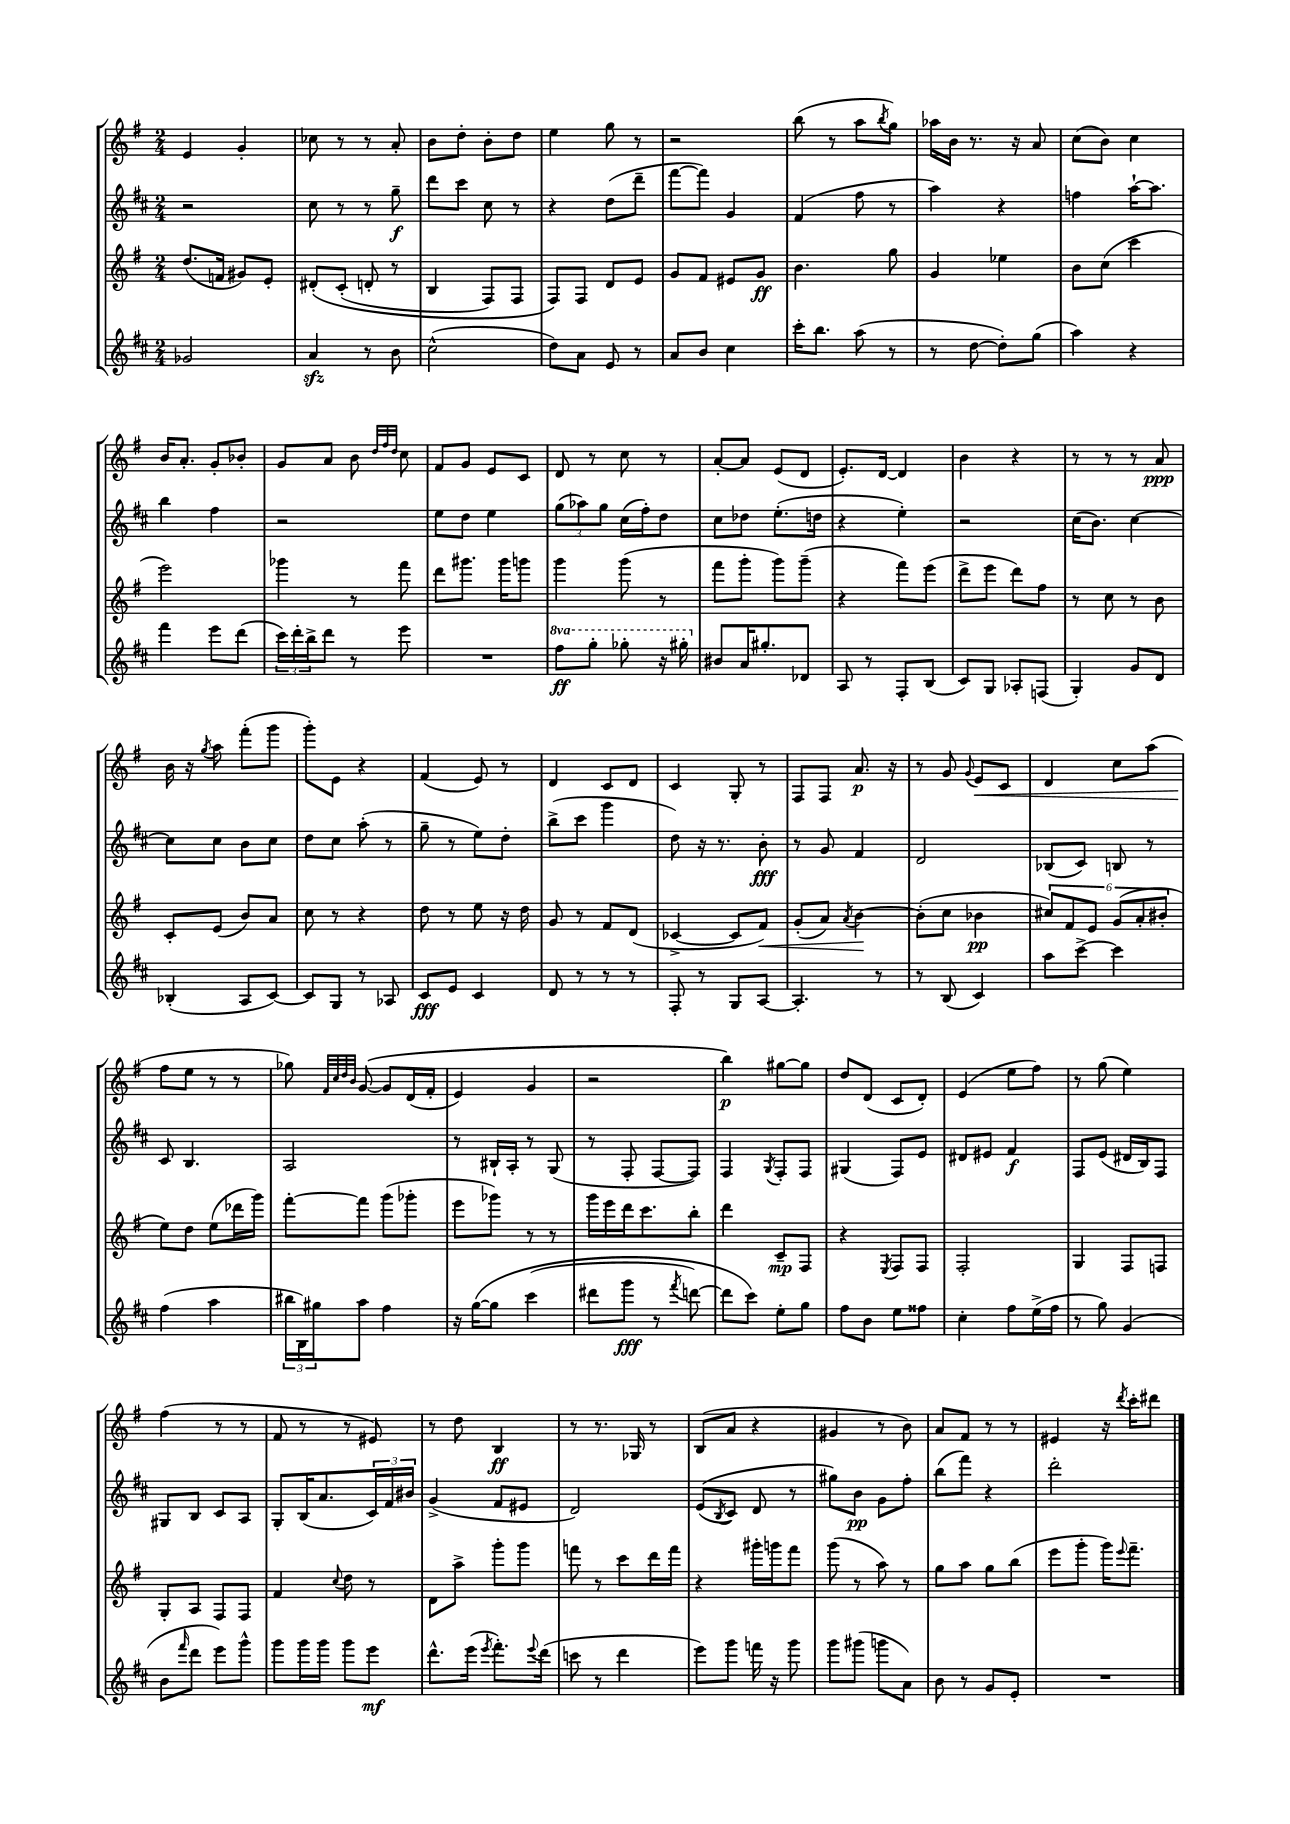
<<
\new StaffGroup <<
\new Staff = "s0" {
    \clef treble \key g \major \numericTimeSignature \time 2/4
    e'4 g'4-. |
    ces''8 r8 r8 a'8-. |
    b'8 d''8-. b'8-. d''8 |
    e''4 g''8 r8 |
    r2 |
    b''8( r8 a''8 \acciaccatura { b''8 } g''8) |
    aes''16 b'16 r8. r16 a'8 |
    c''8( b'8) c''4 |
    b'16 a'8.-. g'8-. bes'8-. |
    g'8 a'8 b'8 \grace { d''32 fis''32 d''32 } c''8 |
    fis'8 g'8 e'8 c'8 |
    d'8 r8 c''8 r8 |
    a'8~-. a'8 e'8( d'8 |
    e'8.-.) d'16~ d'4 |
    b'4 r4 |
    r8 r8 r8 a'8\ppp |
    b'16 r16 \acciaccatura { g''8 } a''8 fis'''8-.( g'''8 |
    g'''8-.) e'8 r4 |
    fis'4( e'8) r8 |
    d'4 c'8 d'8 |
    c'4 g8-. r8 |
    fis8 fis8 a'8.\p r16 |
    r8 g'8 \appoggiatura { g'8 } e'8\< c'8 |
    d'4 c''8 a''8( |
    fis''8\! e''8 r8 r8 |
    ges''8) \grace { fis'32 c''32 d''32 b'32 } g'8~\( g'8 d'16( fis'16-. |
    e'4) g'4 |
    r2 |
    b''4\p\) gis''8~ gis''8 |
    d''8 d'8( c'8 d'8-.) |
    e'4( e''8 fis''8) |
    r8 g''8( e''4) |
    fis''4( r8 r8 |
    fis'8 r8 r8 eis'8) |
    r8 d''8 b4\ff |
    r8 r8. ges16 r8 |
    b8( a'8 r4 |
    gis'4 r8 b'8) |
    a'8 fis'8 r8 r8 |
    eis'4 r16 \acciaccatura { d'''8 } c'''16-. dis'''8 \bar "|." |
}
\new Staff = "s1" {
    \clef treble \key d \major \numericTimeSignature \time 2/4
    r2 |
    cis''8 r8 r8 g''8--\f |
    d'''8 cis'''8 cis''8 r8 |
    r4 d''8( d'''8-- |
    fis'''8~ fis'''8) g'4 |
    fis'4( fis''8 r8 |
    a''4) r4 |
    f''4 a''16~-! a''8. |
    b''4 fis''4 |
    r2 |
    e''8 d''8 e''4 |
    \tuplet 3/2 { g''8( aes''8) g''8 } cis''16( fis''16-.) d''8 |
    cis''8 des''8 e''8.-.( d''16 |
    r4 e''4-.) |
    r2 |
    cis''16( b'8.) cis''4~ |
    cis''8 cis''8 b'8 cis''8 |
    d''8 cis''8 a''8-.( r8 |
    g''8-- r8 e''8) d''8-. |
    b''8->( cis'''8 g'''4 |
    d''8) r16 r8. b'8-.\fff |
    r8 g'8 fis'4 |
    d'2 |
    bes8( cis'8) b8 r8 |
    cis'8 b4. |
    a2 |
    r8 bis16-! a16-. r8 g8( |
    r8 fis8-. fis8~ fis8) |
    fis4 \acciaccatura { g8 } fis8-. fis8 |
    gis4( fis8) e'8 |
    dis'8 eis'8 fis'4\f |
    fis8 e'8( dis'16 b16) fis8 |
    gis8 b8 cis'8 a8 |
    g8-. b16( a'8. \tuplet 3/2 { cis'16) fis'16 bis'16 } |
    g'4->( fis'8 eis'8 |
    d'2) |
    e'8(\( \acciaccatura { b8 } cis'8) d'8 r8 |
    gis''8\) b'8\pp g'8 fis''8-. |
    b''8( fis'''8) r4 |
    d'''2-. \bar "|." |
}
\new Staff = "s2" {
    \clef treble \key g \major \numericTimeSignature \time 2/4
    d''8.( f'16 gis'8) e'8-. |
    dis'8-.\( c'8-.( d'8-. r8 |
    b4 fis8) fis8 |
    fis8\) fis8 d'8 e'8 |
    g'8 fis'8 eis'8 g'8\ff |
    b'4. g''8 |
    g'4 ees''4 |
    b'8 c''8( c'''4 |
    e'''2) |
    ges'''4 r8 fis'''8 |
    d'''8 gis'''8. gis'''16 g'''8 |
    g'''4 g'''8( r8 |
    fis'''8 g'''8-. g'''8) g'''8--( |
    r4 fis'''8) e'''8( |
    d'''8-> e'''8 d'''8) fis''8 |
    r8 c''8 r8 b'8 |
    c'8-. e'8( b'8) a'8 |
    c''8 r8 r4 |
    d''8 r8 e''8 r16 d''16 |
    g'8 r8 fis'8 d'8( |
    ces'4~-> ces'8 fis'8\<) |
    g'8-.( a'8) \acciaccatura { a'8 } b'4~\! |
    b'8-.( c''8 bes'4\pp |
    \tuplet 6/4 { cis''8) fis'8 e'8 g'8( a'8-. bis'8-. } |
    e''8) d''8 e''8( des'''16 g'''16) |
    fis'''8~-. fis'''8 g'''8( ges'''8-. |
    e'''8 ges'''8) r8 r8 |
    g'''16 e'''16 d'''16 c'''8. b''8-. |
    d'''4 c'8--\mp fis8 |
    r4 \acciaccatura { e8 } fis8 fis8 |
    fis2-. |
    g4 fis8 f8 |
    g8-. a8 fis8 fis8 |
    fis'4 \appoggiatura { c''8 } d''8 r8 |
    d'8 a''8-> g'''8-. g'''8 |
    f'''8 r8 c'''8 d'''16 f'''16 |
    r4 gis'''16-. g'''16 fis'''8 |
    g'''8( r8 a''8) r8 |
    g''8 a''8 g''8 b''8( |
    e'''8 g'''8-. g'''16) \appoggiatura { e'''8 } fis'''8.-- \bar "|." |
}
\new Staff = "s3" {
    \clef treble \key d \major \numericTimeSignature \time 2/4 \set Staff.ottavationMarkups = #ottavation-simple-ordinals
    ges'2 |
    a'4\sfz r8 b'8 |
    cis''2-^( |
    d''8) a'8 e'8 r8 |
    a'8 b'8 cis''4 |
    cis'''16-. b''8. a''8( r8 |
    r8 d''8~ d''8-.) g''8( |
    a''4) r4 |
    fis'''4 e'''8 d'''8( |
    \tuplet 3/2 { cis'''16) d'''16-. b''16-> } d'''8 r8 e'''8 |
    R2 |
    \ottava #1 fis'''8\ff g'''8-. ges'''8-. r16 gis'''16-. \ottava #0 |
    bis'8 a'16 gis''8.-. des'8 |
    a8 r8 fis8-. b8( |
    cis'8) g8 aes8-. f8( |
    g4-.) g'8 d'8 |
    bes4-.( a8 cis'8~) |
    cis'8 g8 r8 aes8 |
    cis'8\fff e'8 cis'4 |
    d'8 r8 r8 r8 |
    fis8-. r8 g8 a8~ |
    a4.-. r8 |
    r8 b8( cis'4) |
    a''8 cis'''8~-> cis'''4 |
    fis''4( a''4 |
    \tuplet 3/2 { bis''16 b16) gis''16 } a''8 fis''4 |
    r16 g''16~\( g''8 cis'''4( |
    dis'''8 g'''8\fff r8 \acciaccatura { fis'''8 } d'''8~) |
    d'''8 cis'''8\) e''8-. g''8 |
    fis''8 b'8 e''8 fisis''8 |
    cis''4-. fis''8 e''16->( fis''16 |
    r8 g''8) g'4( |
    b'8 \grace { fis'''16 } d'''8 e'''8) g'''8-^ |
    g'''8 g'''16 g'''16 g'''8 e'''8\mf |
    d'''8.-^ e'''16( \acciaccatura { e'''8 } fis'''8.-.) \appoggiatura { e'''8 } d'''16( |
    c'''8 r8 d'''4 |
    e'''8) g'''8 f'''16 r16 g'''8 |
    g'''8 gis'''8( g'''8 a'8) |
    b'8 r8 g'8 e'8-. |
    R2 \bar "|." |
}
>>
>>
\layout { \context { \Score \remove "Bar_number_engraver" } }
